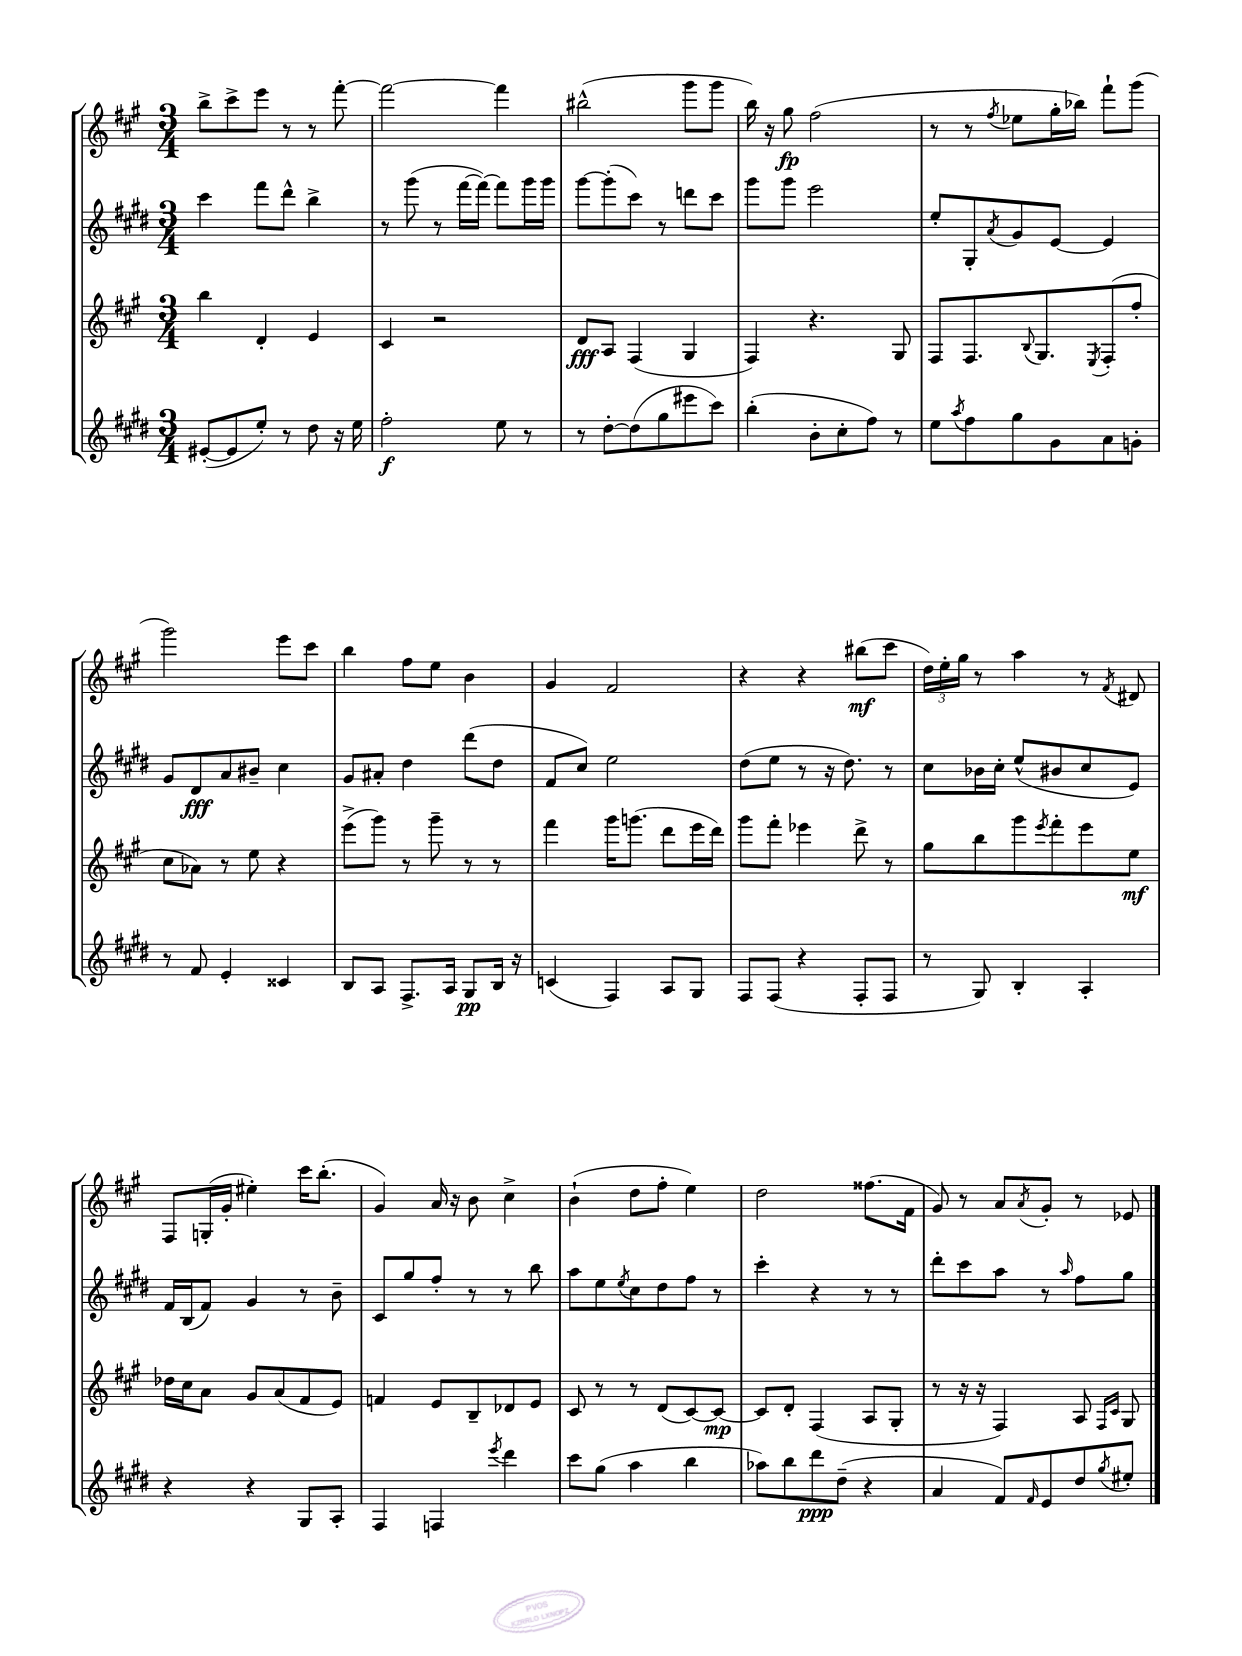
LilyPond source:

<<
\new StaffGroup <<
\new Staff = "s0" {
    \clef treble \key a \major \numericTimeSignature \time 3/4
    b''8-> cis'''8-> e'''8 r8 r8 fis'''8~-. |
    fis'''2~ fis'''4 |
    bis''2-^( gis'''8 gis'''8 |
    b''16) r16 gis''8\fp fis''2( |
    r8 r8 \acciaccatura { fis''8 } ees''8 gis''16-. bes''16) fis'''8-! gis'''8( |
    gis'''2) e'''8 cis'''8 |
    b''4 fis''8 e''8 b'4 |
    gis'4 fis'2 |
    r4 r4 bis''8\mf( cis'''8 |
    \tuplet 3/2 { d''16) e''16-. gis''16 } r8 a''4 r8 \acciaccatura { fis'8 } dis'8 |
    fis8 g16-.( gis'16-. eis''4-.) cis'''16 b''8.-.( |
    gis'4) a'16 r16 b'8 cis''4-> |
    b'4-!( d''8 fis''8-. e''4) |
    d''2 fisis''8.( fis'16 |
    gis'8) r8 a'8 \acciaccatura { a'8 } gis'8-. r8 ees'8 \bar "|." |
}
\new Staff = "s1" {
    \clef treble \key e \major \numericTimeSignature \time 3/4
    cis'''4 fis'''8 dis'''8-^ b''4-> |
    r8 gis'''8( r8 fis'''16~ fis'''16~) fis'''8 gis'''16 gis'''16 |
    gis'''8~ gis'''8-.( cis'''8) r8 d'''8 cis'''8 |
    gis'''8 gis'''8 e'''2 |
    e''8-. gis8-. \acciaccatura { a'8 } gis'8 e'8~ e'4 |
    gis'8 dis'8\fff a'8 bis'8-- cis''4 |
    gis'8 ais'8-. dis''4 dis'''8( dis''8 |
    fis'8 cis''8) e''2 |
    dis''8( e''8 r8 r16 dis''8.) r8 |
    cis''8 bes'16 cis''16-. e''8-^( bis'8 cis''8 e'8) |
    fis'16 b16( fis'8) gis'4 r8 b'8-- |
    cis'8 gis''8 fis''8-. r8 r8 b''8 |
    a''8 e''8 \acciaccatura { e''8 } cis''8 dis''8 fis''8 r8 |
    cis'''4-. r4 r8 r8 |
    dis'''8-. cis'''8 a''8 r8 \grace { a''16 } fis''8 gis''8 \bar "|." |
}
\new Staff = "s2" {
    \clef treble \key a \major \numericTimeSignature \time 3/4
    b''4 d'4-. e'4 |
    cis'4 r2 |
    d'8\fff a8 fis4( gis4 |
    fis4) r4. gis8 |
    fis8 fis8. \appoggiatura { b8 } gis8. \acciaccatura { e8 } fis8-.( fis''8-. |
    cis''8 aes'8) r8 e''8 r4 |
    e'''8->( gis'''8) r8 gis'''8-- r8 r8 |
    fis'''4 gis'''16 g'''8.( d'''8 e'''16 d'''16) |
    gis'''8 fis'''8-. ees'''4 d'''8-> r8 |
    gis''8 b''8 gis'''8 \acciaccatura { e'''8 } fis'''8-. e'''8 e''8\mf |
    des''16 cis''16 a'8 gis'8 a'8( fis'8 e'8) |
    f'4 e'8 b8-- des'8 e'8 |
    cis'8 r8 r8 d'8( cis'8~) cis'8~\mp |
    cis'8 d'8-. fis4( a8 gis8-. |
    r8 r16 r16 fis4) a8 \grace { fis16 cis'16 } gis8 \bar "|." |
}
\new Staff = "s3" {
    \clef treble \key e \major \numericTimeSignature \time 3/4
    eis'8~-.( eis'8 e''8-.) r8 dis''8 r16 e''16 |
    fis''2-.\f e''8 r8 |
    r8 dis''8~-. dis''8( gis''8 eis'''8 cis'''8) |
    b''4-.( b'8-. cis''8-. fis''8) r8 |
    e''8 \acciaccatura { a''8 } fis''8 gis''8 gis'8 a'8 g'8-. |
    r8 fis'8 e'4-. cisis'4 |
    b8 a8 fis8.-> a16 gis8\pp b16 r16 |
    c'4( fis4) a8 gis8 |
    fis8 fis8( r4 fis8-. fis8 |
    r8 gis8) b4-. a4-. |
    r4 r4 gis8 a8-. |
    fis4 f4 \acciaccatura { e'''8 } dis'''4 |
    cis'''8 gis''8( a''4 b''4 |
    aes''8) b''8 dis'''8\ppp dis''8--( r4 |
    a'4 fis'8) \grace { fis'16 } e'8 dis''8 \acciaccatura { gis''8 } eis''8-. \bar "|." |
}
>>
>>
\layout { \context { \Score \remove "Bar_number_engraver" } }
